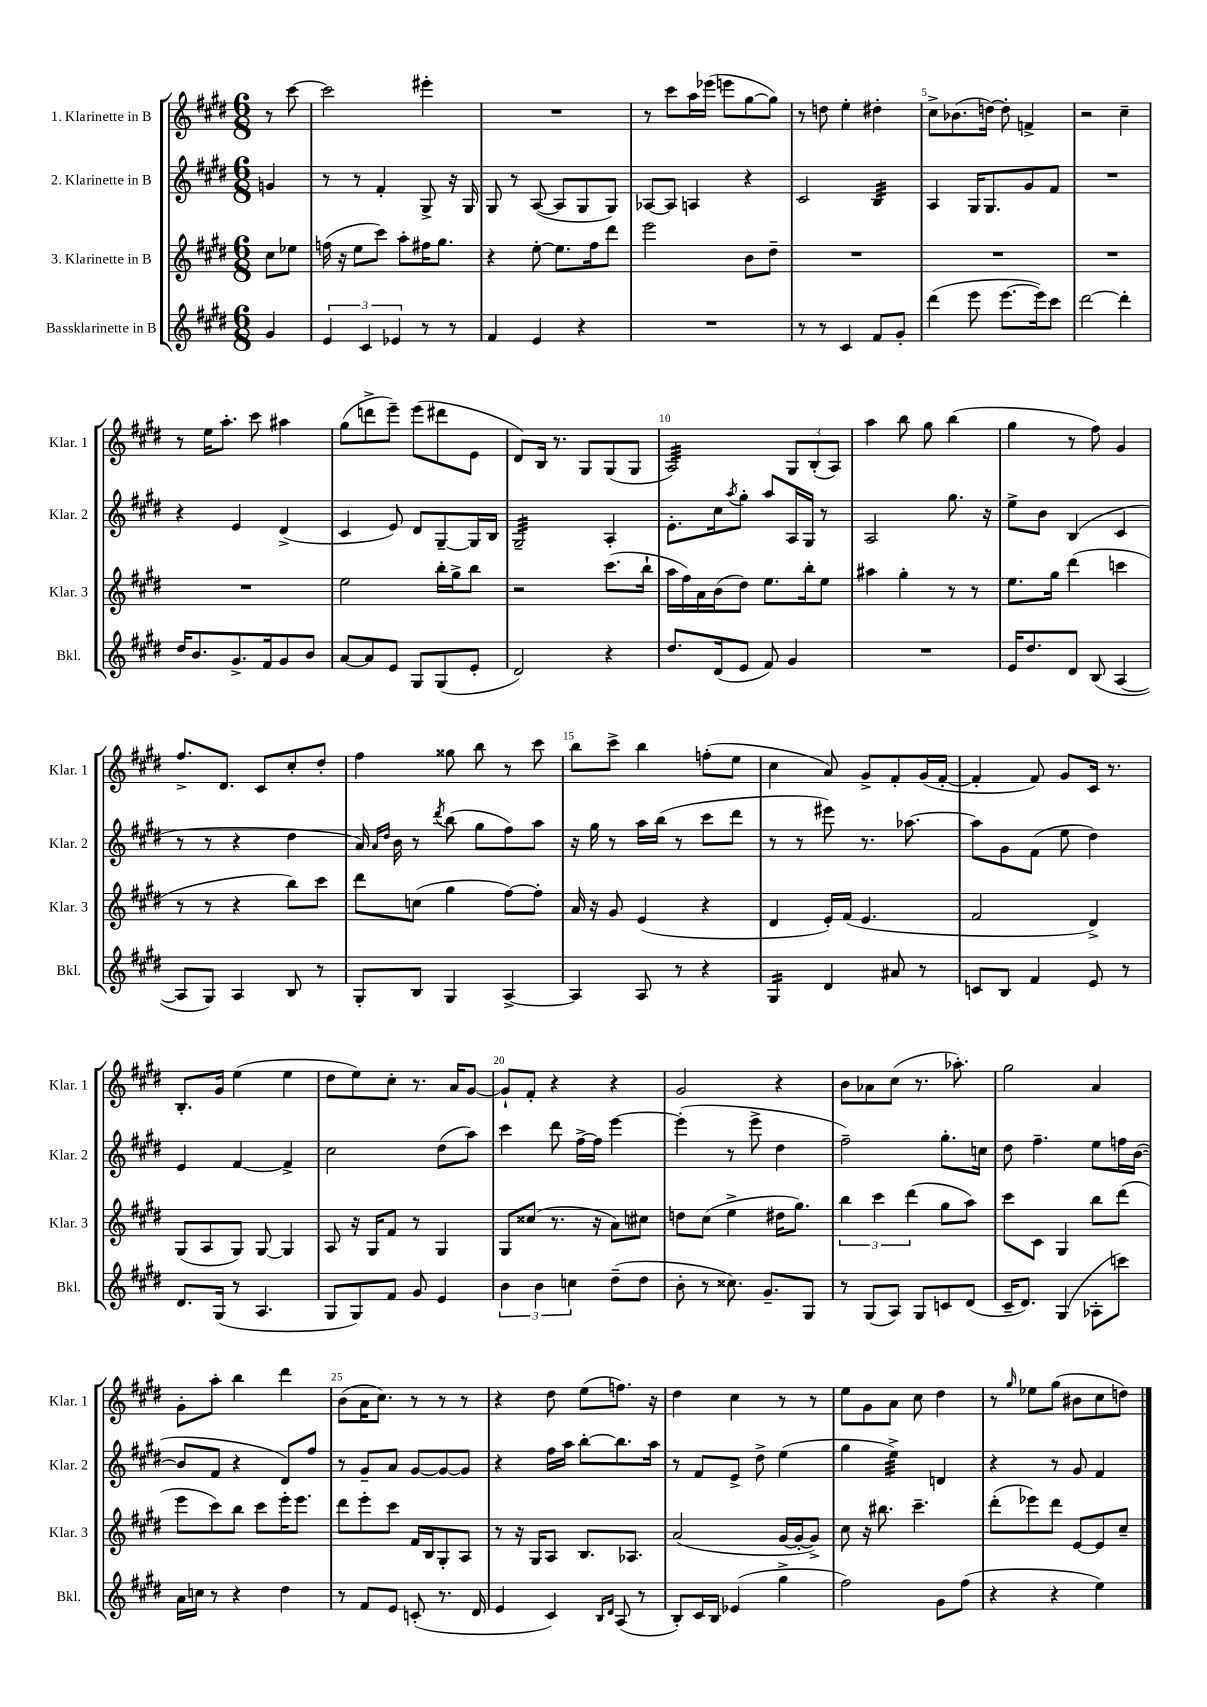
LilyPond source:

<<
\new StaffGroup <<
\new Staff = "s0" \with { instrumentName = "1. Klarinette in B" shortInstrumentName = "Klar. 1" } {
    \clef treble \key e \major \numericTimeSignature \time 6/8 \partial 4
    r8 cis'''8~ |
    cis'''2 eis'''4-. |
    R2. |
    r8 cis'''8 a''16 ees'''16( e'''8 gis''8~ gis''8) |
    r8 d''8 e''4-. dis''4-. |
    cis''8-> bes'8.( d''16~) d''8-. f'4-> |
    r2 cis''4-- |
    r8 e''16 a''8.-. cis'''8 ais''4 |
    gis''8( d'''8-> e'''8--) e'''8( dis'''8 e'8 |
    dis'8) b16 r8. gis8 gis8( gis8 |
    a2:32) \tuplet 3/2 { gis8 b8-.( a8) } |
    a''4 b''8 gis''8 b''4( |
    gis''4 r8 fis''8) gis'4 |
    fis''8.-> dis'8. cis'8 cis''8-. dis''8-. |
    fis''4 gisis''8 b''8 r8 cis'''8 |
    b''8 cis'''8-> b''4 f''8-.( e''8 |
    cis''4 a'8) gis'8-> fis'8-. gis'16( fis'16~-. |
    fis'4-. fis'8) gis'8 cis'16 r8. |
    b8.-. gis'16 e''4( e''4 |
    dis''8 e''8) cis''8-. r8. a'16 gis'8~ |
    gis'8-! fis'8-. r4 r4 |
    gis'2 r4 |
    b'8 aes'8 cis''8( r8. aes''8.-.) |
    gis''2 a'4 |
    gis'8-. a''8-. b''4 dis'''4 |
    b'8( a'16 cis''8.) r8 r8 r8 |
    r4 dis''8 e''8( f''8.) r16 |
    dis''4 cis''4 r8 r8 |
    e''8 gis'8 a'8 cis''8 dis''4 |
    r8 \grace { gis''16 } ees''8 gis''8( bis'8 cis''8 d''8) \bar "|." |
}
\new Staff = "s1" \with { instrumentName = "2. Klarinette in B" shortInstrumentName = "Klar. 2" } {
    \clef treble \key e \major \numericTimeSignature \time 6/8 \partial 4
    g'4 |
    r8 r8 fis'4-. gis8-> r16 gis16 |
    gis8 r8 a8~( a8 gis8 gis8) |
    aes8~ aes8 a4 r4 |
    cis'2 b4:32 |
    a4 gis16 gis8. gis'8 fis'8 |
    R2. |
    r4 e'4 dis'4->( |
    cis'4 e'8) dis'8 gis8~-- gis16 b16 |
    gis2:32-- a4-. |
    e'8.-. cis''16 \acciaccatura { a''8 } gis''8-. a''8 a16 gis16 r8 |
    a2 gis''8. r16 |
    e''8-> b'8 b4( cis'4 |
    r8 r8 r4 dis''4 |
    a'16) \grace { a'16 dis''16 } b'16 r8 \acciaccatura { dis'''8 } b''8( gis''8 fis''8) a''8 |
    r16 gis''16 r8 a''16 b''16( r8 cis'''8 dis'''8 |
    r8 r8 eis'''8) r8. aes''8.~ |
    aes''8 gis'8 fis'8( e''8 dis''4) |
    e'4 fis'4~ fis'4-> |
    cis''2 dis''8( a''8) |
    cis'''4 dis'''8 fis''16~-> fis''16 e'''4~ |
    e'''4-.( r8 e'''8-> dis''4 |
    fis''2--) gis''8.-. c''16 |
    dis''8 fis''4.-- e''8 f''16 b'16~( |
    b'8 fis'8 r4 dis'8) fis''8 |
    r8 gis'8-- a'8 gis'8~ gis'8~ gis'8 |
    r4 fis''16 a''16 b''8~-. b''8. a''16 |
    r8 fis'8 e'8-> dis''8-> e''4( |
    gis''4 e''4:32->) d'4 |
    r4 r8 gis'8 fis'4 \bar "|." |
}
\new Staff = "s2" \with { instrumentName = "3. Klarinette in B" shortInstrumentName = "Klar. 3" } {
    \clef treble \key e \major \numericTimeSignature \time 6/8 \partial 4
    cis''8 ees''8 |
    f''16( r16 e''8 cis'''8) a''8-. fis''16 gis''8. |
    r4 e''8~-. e''8. fis''16 dis'''8 |
    e'''2 b'8 dis''8-- |
    R2. |
    R2. |
    R2. |
    R2. |
    e''2 b''16-. gis''16-> b''8 |
    r2 cis'''8.( b''16-! |
    a''16 fis''16) a'16 b'16( dis''8) e''8. b''16-. e''8 |
    ais''4 gis''4-. r8 r8 |
    e''8. gis''16 dis'''4( c'''4 |
    r8 r8 r4 b''8) cis'''8 |
    dis'''8 c''8( gis''4 fis''8~) fis''8-. |
    a'16 r16 gis'8 e'4( r4 |
    dis'4 e'16-.) fis'16( e'4. |
    fis'2 dis'4->) |
    gis8( a8 gis8) gis8~ gis4 |
    a8 r16 gis16 fis'8 r8 gis4 |
    gis8 cisis''8( r8. r16 a'8) cis''8 |
    d''8 cis''8( e''4-> dis''16 gis''8.) |
    \tuplet 3/2 { b''4 cis'''4 dis'''4( } gis''8 a''8) |
    cis'''8 cis'8 gis4 b''8 dis'''8( |
    e'''8 cis'''8) b''8 cis'''8 e'''16-. e'''8. |
    dis'''8 e'''8-. cis'''8 fis'16 b16 gis8-. a8 |
    r8 r16 gis16 a8 b8. aes8. |
    a'2( gis'16~ gis'16~-. gis'8->) |
    cis''8 r16 bis''8. cis'''4.-- |
    dis'''8-.( ees'''8) dis'''8 e'8~ e'8 cis''8-- \bar "|." |
}
\new Staff = "s3" \with { instrumentName = "Bassklarinette in B" shortInstrumentName = "Bkl." } {
    \clef treble \key e \major \numericTimeSignature \time 6/8 \partial 4
    gis'4 |
    \tuplet 3/2 { e'4 cis'4 ees'4 } r8 r8 |
    fis'4 e'4 r4 |
    R2. |
    r8 r8 cis'4 fis'8 gis'8-. |
    dis'''4( e'''8 e'''8.~ e'''16) cis'''8 |
    dis'''2~ dis'''4-. |
    dis''16 b'8. gis'8.-> fis'16 gis'8 b'8 |
    a'8~ a'8 e'8 gis8 gis8( e'8-. |
    dis'2) r4 |
    dis''8. dis'16( e'8 fis'8) gis'4 |
    R2. |
    e'16 dis''8. dis'8 b8( a4~ |
    a8 gis8) a4 b8 r8 |
    gis8-. b8 gis4 a4~-> |
    a4 a8 r8 r4 |
    gis4:16 dis'4 ais'8 r8 |
    c'8 b8 fis'4 e'8 r8 |
    dis'8. gis16( r8 a4. |
    gis8 gis8) fis'8 gis'8 e'4 |
    \tuplet 3/2 { b'4 b'4 c''4 } dis''8--( dis''8 |
    b'8-. r8 cisis''8.) gis'8.-- gis8 |
    r8 gis8( a8) gis8 c'8 dis'8( |
    cis'16-- dis'8.) gis4( aes8-. c'''8) |
    a'16 c''16 r8 r4 dis''4 |
    r8 fis'8 e'8 c'8-.( r8. dis'16 |
    e'4 cis'4) \grace { b16 dis'16 } a8( r8 |
    b8-.) cis'16 b16 ees'4( gis''4-> |
    fis''2) gis'8 fis''8( |
    r4 r4 e''4) \bar "|." |
}
>>
>>
\layout { \context { \Score \override BarNumber.break-visibility = ##(#f #t #t) barNumberVisibility = #(every-nth-bar-number-visible 5) } }
